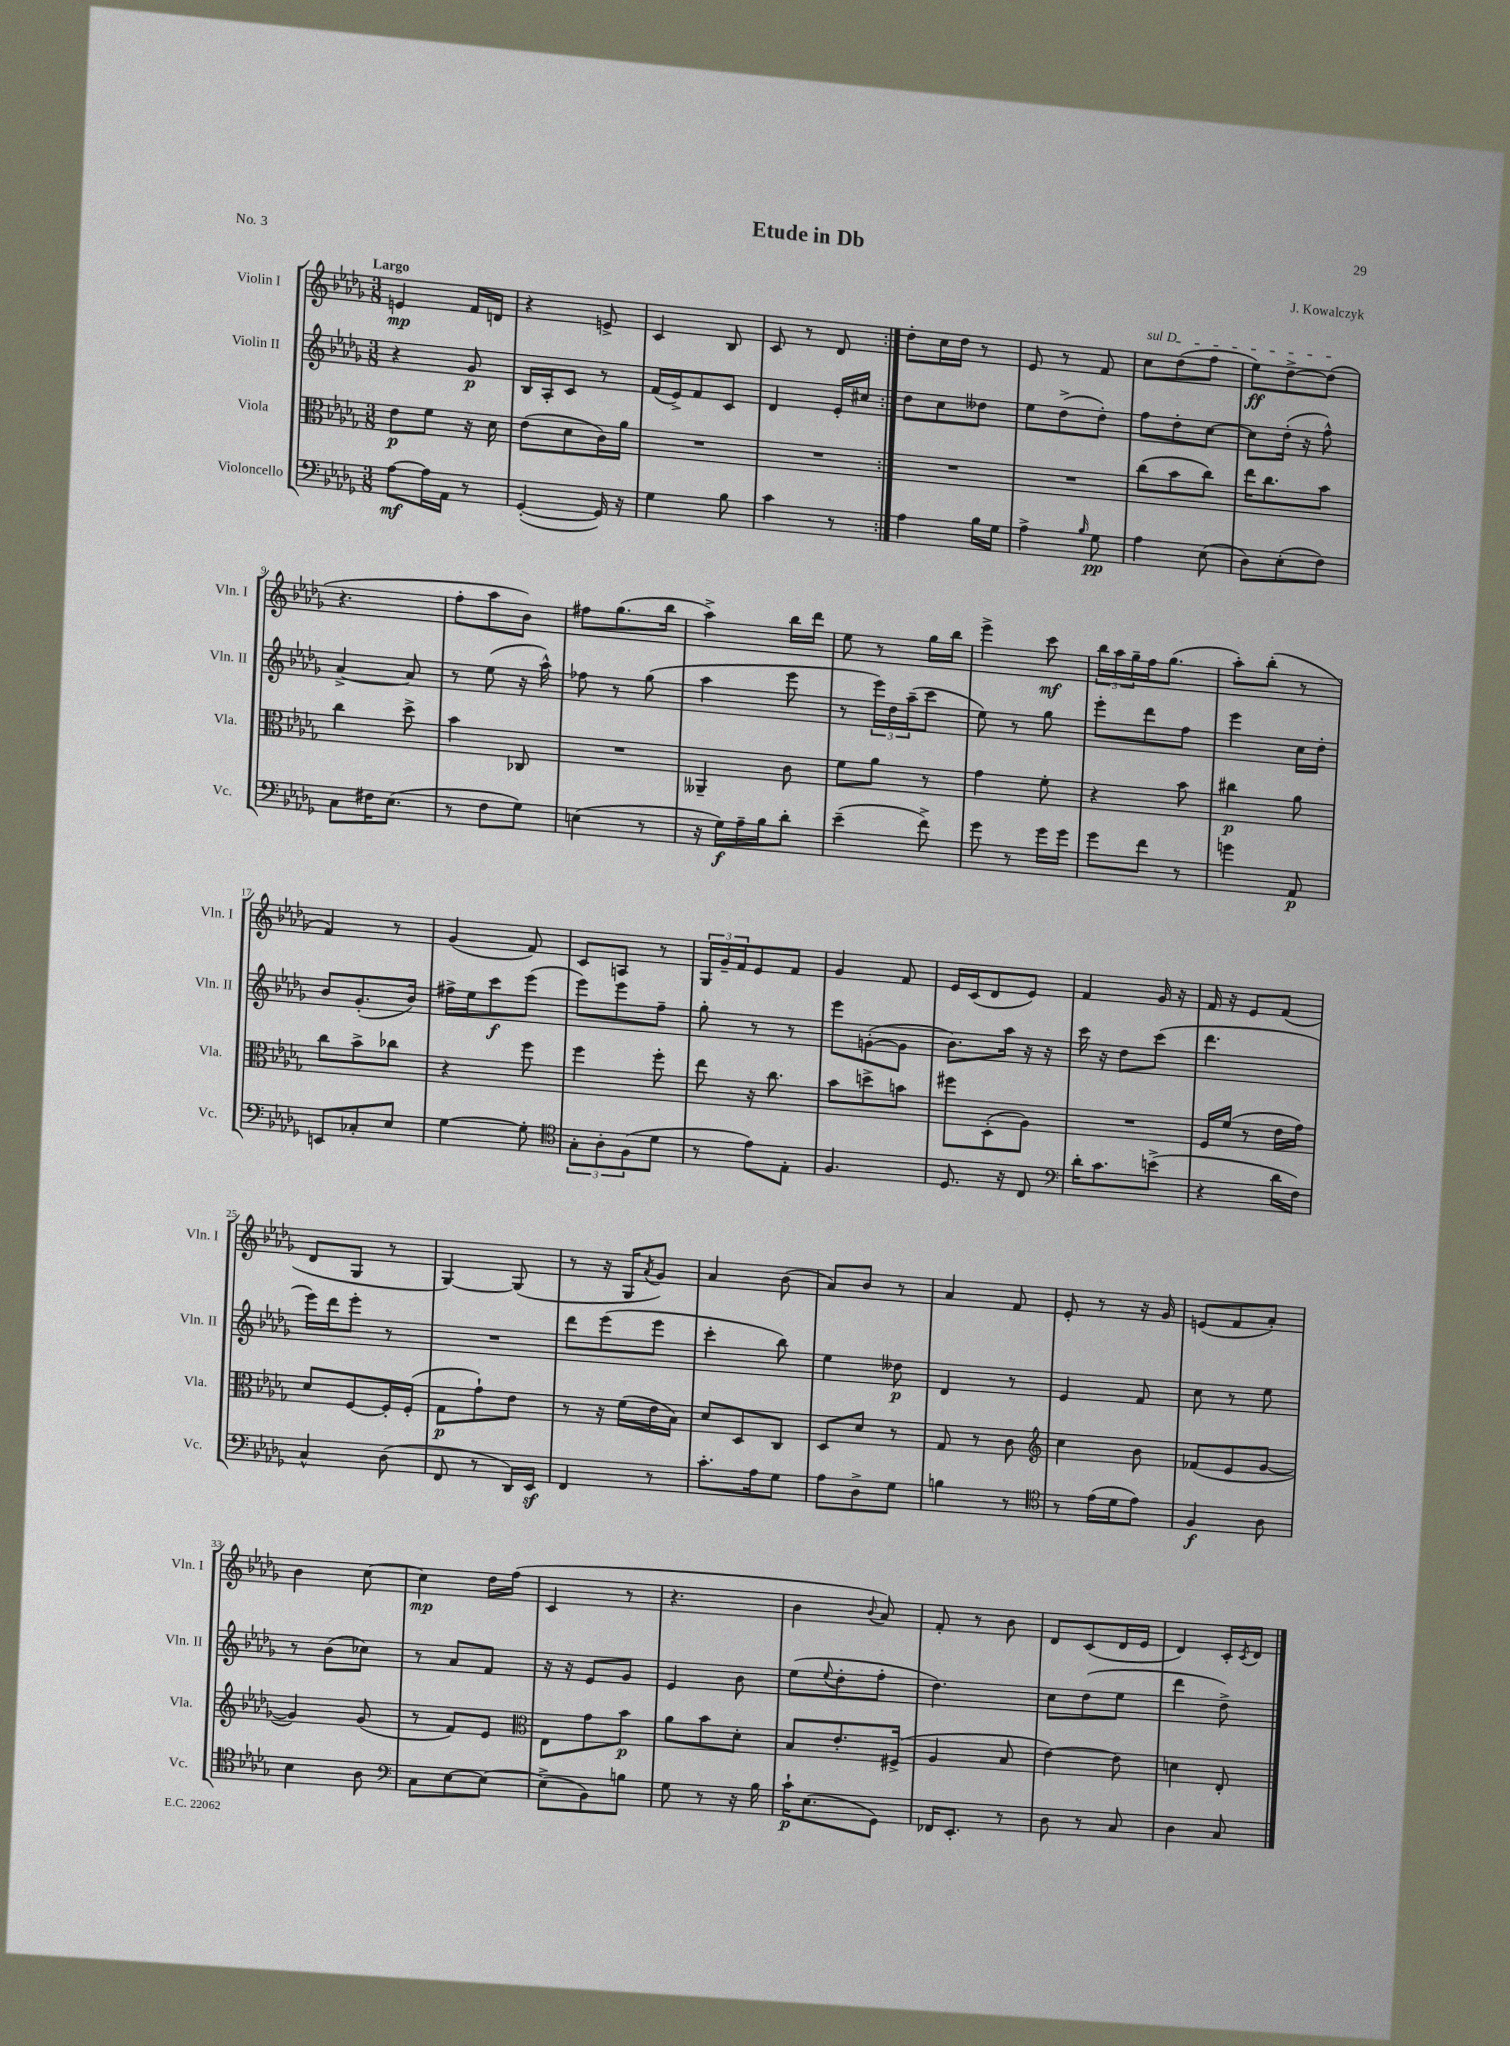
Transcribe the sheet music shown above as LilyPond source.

\header { title = "Etude in Db" composer = "J. Kowalczyk" piece = "No. 3" }
<<
\new StaffGroup <<
\new Staff = "s0" \with { instrumentName = "Violin I" shortInstrumentName = "Vln. I" } {
    \clef treble \key des \major \numericTimeSignature \time 3/8 \tempo "Largo"
    \repeat volta 2 { e'4\mp f'16 d'16 |
    r4 e'8-> |
    c'4 bes8 |
    c'8 r8 des'8 | }
    des''8-. c''16 des''16 r8 |
    ees'8 r8 f'8 |
    \once \override TextSpanner.bound-details.left.text = \markup { \italic "sul D" } c''8\startTextSpan des''8( f''8 |
    ees''8\ff) des''8~-> des''8\stopTextSpan( |
    r4. |
    f''8-. aes''8 bes'8) |
    fis''8 ges''8.( bes''16 |
    aes''4->) bes''16 des'''16 |
    ees''8 r8 ges''16 bes''16 |
    ees'''4-> c'''8\mf |
    \tuplet 3/2 { bes''16 aes''16 ges''16-- } f''16 ges''8.( |
    aes''8-.) bes''8-.( r8 |
    f'4) r8 |
    ges'4( f'8) |
    c'8 a8 r8 |
    \tuplet 3/2 { ges16 ges'16-- f'16 } ees'8 f'8 |
    ges'4 f'8 |
    ees'16 c'16( des'8 ees'8) |
    f'4 ges'16 r16 |
    f'16 r16 ees'8 f'8( |
    des'8 ges8 r8 |
    ges4~) ges8( |
    r8 r16 ges16 \acciaccatura { aes'8 } ges'8) |
    aes'4 bes'8( |
    aes'8) bes'8 r8 |
    aes'4 f'8 |
    ees'8-. r8 r16 ges'16 |
    e'8( f'8 aes'8-.) |
    bes'4 c''8~ |
    c''4\mp des''16 f''16( |
    c'4 r8 |
    r4. |
    bes'4 \appoggiatura { bes'8 } aes'8) |
    f'8-. r8 bes'8 |
    des'8 c'8( des'16 ees'16 |
    des'4) c'16-. \acciaccatura { c'8 } des'16 \bar "|." |
}
\new Staff = "s1" \with { instrumentName = "Violin II" shortInstrumentName = "Vln. II" } {
    \clef treble \key des \major \numericTimeSignature \time 3/8
    \repeat volta 2 { r4 ges'8\p |
    bes16 aes16-. c'8 r8 |
    f'16( ees'16->) f'8 c'8 |
    des'4 ees'16-. cis''16 | }
    des''8 c''8 deses''8 |
    ees''8 des''8->( des''8-.) |
    f''8 des''8-. c''8~ |
    c''8 des''16-.( r16 f''8-^) |
    aes'4~-> aes'8 |
    r8 ees''8( r16 aes''16-^) |
    fes''8 r8 ges''8( |
    aes''4 ees'''8 |
    r8 \tuplet 3/2 { ees'''16) des''16 aes''16--( } c'''8 |
    ees''8) r8 ges''8 |
    ees'''8-. des'''8 f''8 |
    ees'''4 c''16 des''16-. |
    bes'8 ges'8.-.( bes'16) |
    fis''16-> ees''16 c'''8\f ees'''8( |
    ees'''8) ees'''8 f''8-- |
    ges''8-. r8 r8 |
    ees'''8 g'8~-.( g'8 |
    bes'8.) aes''16 r16 r16 |
    c'''16 r16 des''8 c'''8( |
    des'''4. |
    ees'''16) des'''16 ees'''8-. r8 |
    R4. |
    des'''8 ees'''8( ees'''8 |
    c'''4-. bes''8) |
    ees''4 deses''8\p |
    des'4 r8 |
    ees'4 f'8 |
    c''8 r8 ees''8 |
    r8 bes'8( ces''8) |
    r8 aes'8 f'8 |
    r16 r16 ees'8 ges'8 |
    ees'4 bes'8 |
    ees''8( \appoggiatura { ees''8 } des''8-. f''8-. |
    des''4.) |
    c''8 des''8( ees''8 |
    des'''4 des''8->) \bar "|." |
}
\new Staff = "s2" \with { instrumentName = "Viola" shortInstrumentName = "Vla." } {
    \clef alto \key des \major \numericTimeSignature \time 3/8
    \repeat volta 2 { ees'8\p f'8 r16 des'16 |
    ees'8( des'8 c'16) aes'16 |
    R4. |
    R4. | }
    R4. |
    R4. |
    c''8( bes'8 c''8) |
    ees''16 c''8. bes'8 |
    c''4 des''8-> |
    bes'4 ces8 |
    R4. |
    aeses,4-- c'8 |
    f'8 aes'8 r8 |
    ges'4 f'8-. |
    r4 bes'8 |
    cis''4\p aes'8 |
    c''8 bes'8-> ces''8 |
    r4 f''8 |
    f''4 f''8-. |
    ees''8 r16 c''8. |
    bes'8 d''8-> b'8 |
    fis''8 des8-.( aes8) |
    R4. |
    f16 f'16( r8 ees'16 ges'16) |
    des'8 f8~ f16-. f16-.( |
    ges8\p ges'8-!) ees'8 |
    r8 r16 f'16( ees'16 bes16) |
    des'8 des8 c8 |
    des8 des'8 r8 |
    ges8 r8 c'8 |
    \clef treble c''4 bes'8 |
    fes'8( ees'8 ges'8~ |
    ges'4) ges'8( |
    r8 f'8) ees'8 |
    \clef alto ees8 ges'8 bes'8\p |
    aes'8 bes'8 des'8-. |
    bes8 ees'8.-. fis16->( |
    aes4 bes8 |
    ees'4~) ees'8 |
    d'4 ees8-. \bar "|." |
}
\new Staff = "s3" \with { instrumentName = "Violoncello" shortInstrumentName = "Vc." } {
    \clef bass \key des \major \numericTimeSignature \time 3/8
    \repeat volta 2 { aes8~\mf aes16 aes,16 r8 |
    ges,4~-.( ges,16) r16 |
    ges4 bes8 |
    c'4 r8 | }
    aes4 bes16 ges16 |
    aes4-> \grace { bes16 } ges8\pp |
    aes4 ees8( |
    des8) ees8-.( f8) |
    c8 fis16 ees8.( |
    r8 f8 ges8) |
    e4( r8 |
    r16 ges16\f) aes16-- bes16 des'8-. |
    ees'4--( f'8->) |
    ges'8 r8 ges'16 ges'16 |
    ges'8 f'8 r8 |
    g'4 aes,8\p |
    e,8 ces8-. ees8 |
    ges4~ ges8-. |
    \clef tenor \tuplet 3/2 { ges8-. aes8-. f8( } des'8 |
    r8 ees'8) ees8-. |
    f4. |
    des8. r16 c8 |
    \clef bass des'16-. c'8. e'8->( |
    r4 des'16 f16) |
    c4-^ des8( |
    f,8 r8 des,16) ees,16\sf |
    f,4 r8 |
    c'8.-. aes16 ges8 |
    aes8 des8-> ges8 |
    b4 r8 |
    \clef tenor r8 ees'16( des'16 ees'8) |
    f4\f aes8 |
    bes4 aes8 |
    \clef bass c8 ees8~ ees8~ |
    ees8->( bes,8) b8 |
    ges8 r8 r16 bes16 |
    c'16-!\p ees8.( ges,8) |
    fes,16 ees,8.-. r8 |
    des8 r8 c8 |
    des4 c8 \bar "|." |
}
>>
>>
